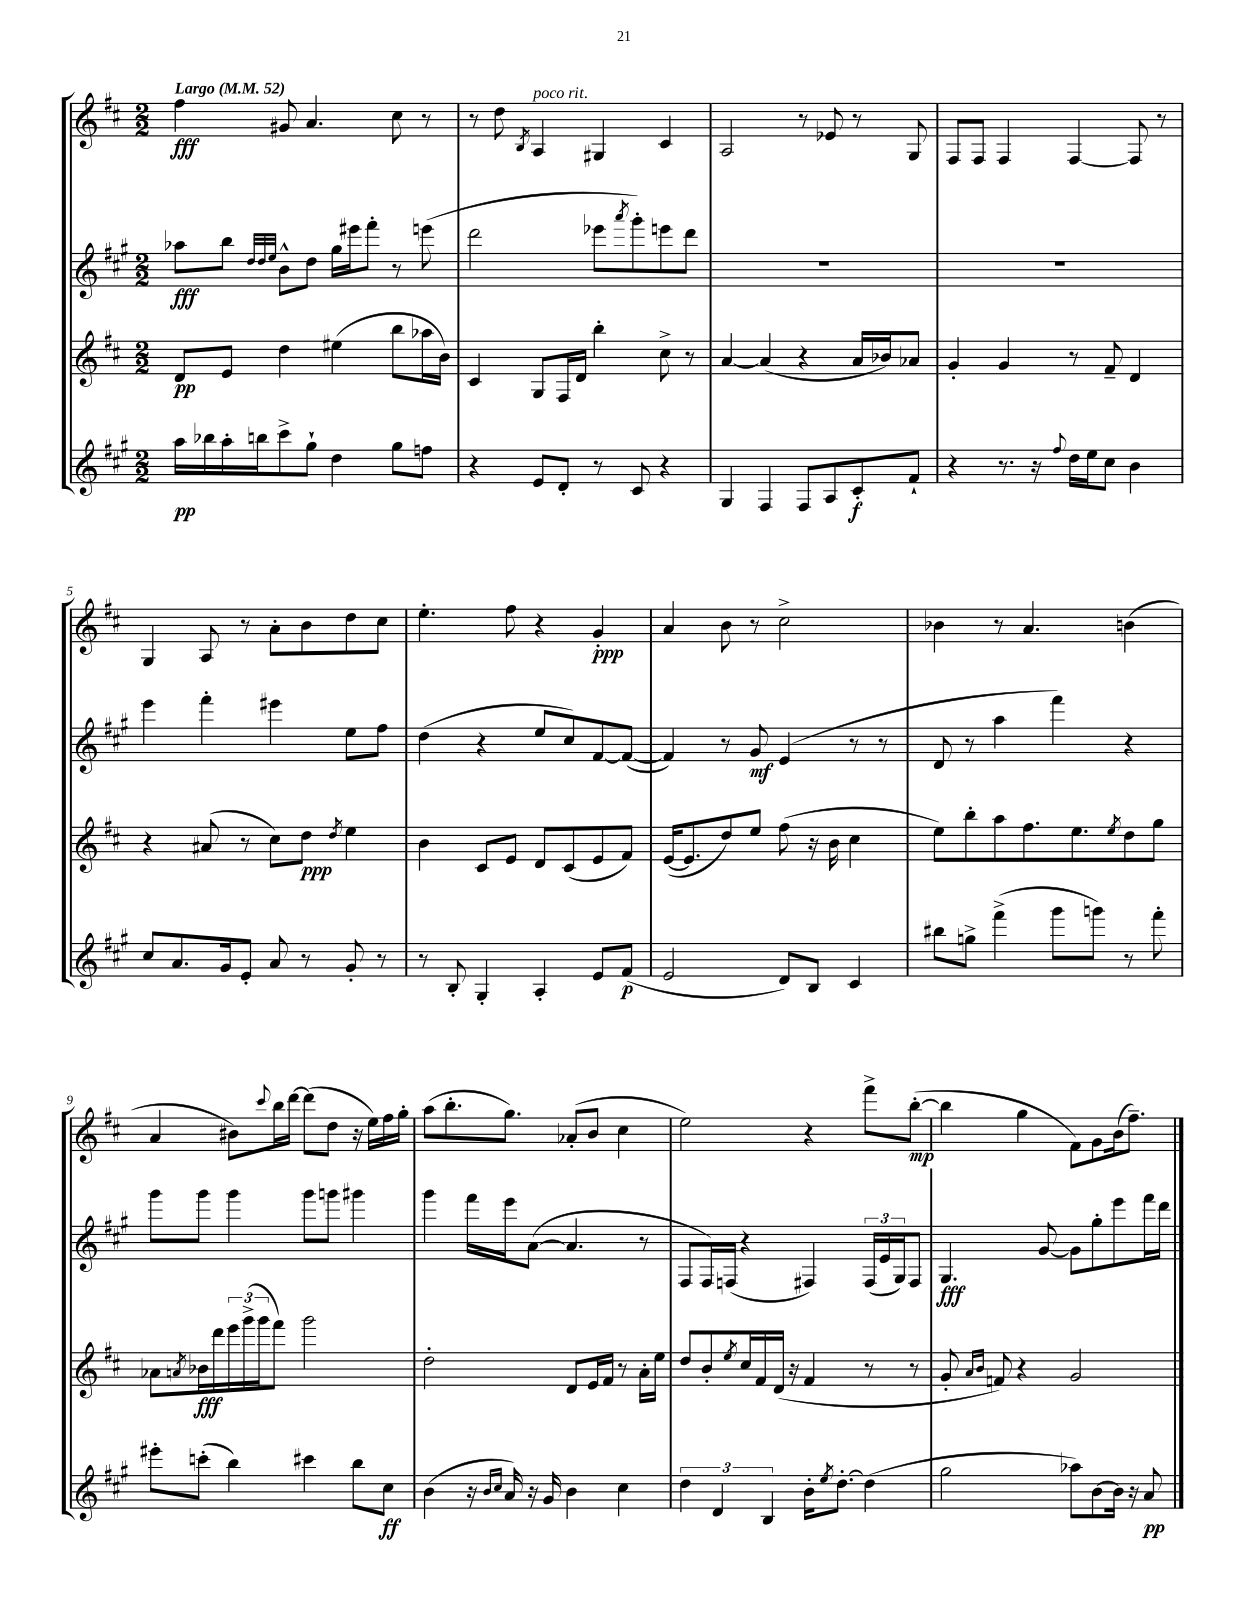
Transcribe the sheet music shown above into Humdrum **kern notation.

**kern	**dynam	**kern	**dynam	**kern	**dynam	**kern	**dynam
*part4	*part4	*part3	*part3	*part2	*part2	*part1	*part1
*staff4	*staff4	*staff3	*staff3	*staff2	*staff2	*staff1	*staff1
*clefG2	*	*clefG2	*	*clefG2	*	*clefG2	*
*k[f#c#g#]	*	*k[f#c#]	*	*k[f#c#g#]	*	*k[f#c#]	*
*M2/2	*	*M2/2	*	*M2/2	*	*M2/2	*
*MM52	*	*MM52	*	*MM52	*	*MM52	*
=1	=1	=1	=1	=1	=1	=1	=1
!	!	!	!	!	!	!LO:TX:a:B:t=Largo	!
16aa\LL	pp	8d/L	pp	8aa-X\L	fff	4ff#\	fff
16bb-X\	.	.	.	.	.	.	.
16aa'\	.	8e/J	.	8bb\J	.	.	.
16bbn\J	.	.	.	.	.	.	.
.	.	.	.	32qqdd/LLL	.	.	.
.	.	.	.	32qqdd/	.	.	.
.	.	.	.	32qqee/JJJ	.	.	.
8ccc#^\	.	4dd\	.	8b^^\L	.	8g#X/	.
8gg#`\J	.	.	.	8dd\J	.	4.a/	.
4dd\	.	(4ee#X\	.	16gg#\LL	.	.	.
.	.	.	.	16eee#X\J	.	.	.
.	.	.	.	8fff#'\J	.	.	.
8gg#\L	.	8bb\L	.	8r	.	8cc#\	.
8ffn\J	.	16aa-X\L	.	(8eeen\	.	8r	.
.	.	16b\JJ)	.	.	.	.	.
=2	=2	=2	=2	=2	=2	=2	=2
4r	.	4c#/	.	2ddd\	.	8r	.
.	.	.	.	.	.	8dd\	.
.	.	.	.	.	.	8qB/	.
!	!	!	!	!	!	!LO:TX:a:i:t=poco rit.	!
8e/L	.	8G/L	.	.	.	4A/	.
8d'/J	.	16F#/L	.	.	.	.	.
.	.	16d/JJ	.	.	.	.	.
8r	.	4bb'\	.	8eee-X\L	.	4G#X/	.
.	.	.	.	8qaaa/	.	.	.
8c#/	.	.	.	8ggg#'\)	.	.	.
4r	.	8cc#^\	.	8eeen\	.	4c#/	.
.	.	8r	.	8ddd\J	.	.	.
=3	=3	=3	=3	=3	=3	=3	=3
4G#/	.	[4a/	.	1r	.	2A/	.
4F#/	.	(4a/]	.	.	.	.	.
8F#/L	.	4r	.	.	.	8r	.
8A/	.	.	.	.	.	8e-X/	.
8c#'/	f	16a/LL	.	.	.	8r	.
.	.	16b-X/J)	.	.	.	.	.
8f#`/J	.	8a-X/J	.	.	.	8G/	.
=4	=4	=4	=4	=4	=4	=4	=4
4r	.	4g'/	.	1r	.	8F#/L	.
.	.	.	.	.	.	8F#/J	.
8.r	.	4g/	.	.	.	4F#/	.
16r	.	.	.	.	.	.	.
8qqff#/	.	.	.	.	.	.	.
16dd\LL	.	8r	.	.	.	[4F#/	.
16ee\J	.	.	.	.	.	.	.
8cc#\J	.	8f#~/	.	.	.	.	.
4b\	.	4d/	.	.	.	8F#/]	.
.	.	.	.	.	.	8r	.
!!LO:LB:g=z
=5	=5	=5	=5	=5	=5	=5	=5
8cc#/L	.	4r	.	4eee\	.	4G/	.
8.a/	.	.	.	.	.	.	.
.	.	(8a#X/	.	4fff#'\	.	8A/	.
16g#/k	.	.	.	.	.	.	.
8e'/J	.	8r	.	.	.	8r	.
8a/	.	8cc#\L)	.	4eee#X\	.	8a'\L	.
8r	.	8dd\J	ppp	.	.	8b\	.
.	.	8qdd/	.	.	.	.	.
8g#'/	.	4ee\	.	8ee\L	.	8dd\	.
8r	.	.	.	8ff#\J	.	8cc#\J	.
=6	=6	=6	=6	=6	=6	=6	=6
8r	.	4b\	.	(4dd\	.	4.ee'\	.
8B'/	.	.	.	.	.	.	.
4G#'/	.	8c#/L	.	4r	.	.	.
.	.	8e/J	.	.	.	8ff#\	.
4A'/	.	8d/L	.	8ee/L	.	4r	.
.	.	(8c#/	.	8cc#/)	.	.	.
8e/L	.	8e/	.	[8f#/	.	4g'/	ppp
(8f#/J	p	8f#/J)	.	(8f#/J_	.	.	.
=7	=7	=7	=7	=7	=7	=7	=7
2e/	.	([16e/KL	.	4f#/])	.	4a/	.
.	.	8.e/]	.	.	.	.	.
.	.	8dd/)	.	8r	.	8b\	.
.	.	8ee/J	.	8g#/	mf	8r	.
8d/L)	.	(8ff#\	.	(4e/	.	2cc#^\	.
8B/J	.	16r	.	.	.	.	.
.	.	16b\	.	.	.	.	.
4c#/	.	4cc#\	.	8r	.	.	.
.	.	.	.	8r	.	.	.
=8	=8	=8	=8	=8	=8	=8	=8
8bb#X\L	.	8ee\L)	.	8d/	.	4b-X\	.
8ggn^\J	.	8bb'\	.	8r	.	.	.
(4fff#^\	.	8aa\	.	4aa\	.	8r	.
.	.	8.ff#\	.	.	.	4.a/	.
8ggg#\L	.	.	.	4fff#\)	.	.	.
.	.	8.ee\	.	.	.	.	.
8gggn\J)	.	.	.	.	.	.	.
.	.	8qee/	.	.	.	.	.
8r	.	8dd\	.	4r	.	(4bn\	.
8fff#'\	.	8gg\J	.	.	.	.	.
!!LO:LB:g=z
=9	=9	=9	=9	=9	=9	=9	=9
8eee#X'\L	.	8a-X\L	.	8ggg#\L	.	4a/	.
.	.	8qan/	.	.	.	.	.
(8cccn'\J	.	16b-X\L	fff	8ggg#\J	.	.	.
.	.	16ddd\	.	.	.	.	.
4bb\)	.	24eee\	.	4ggg#\	.	8b#X\L)	.
.	.	(24ggg^\	.	.	.	.	.
.	.	24ggg\J	.	.	.	.	.
.	.	.	.	.	.	8qqccc#/	.
.	.	8fff#\J)	.	.	.	16bb\L	.
.	.	.	.	.	.	[16ddd\JJ	.
4ccc#X\	.	2ggg\	.	8ggg#\L	.	(8ddd\L]	.
.	.	.	.	8gggn\J	.	8dd\J	.
8bb\L	.	.	.	4ggg#X\	.	16r	.
.	.	.	.	.	.	16ee\LL)	.
8cc#\J	ff	.	.	.	.	16ff#\	.
.	.	.	.	.	.	16gg'\JJ	.
=10	=10	=10	=10	=10	=10	=10	=10
(4b\	.	2dd'\	.	4ggg#\	.	(8aa\L	.
.	.	.	.	.	.	8.bb'\	.
16r	.	.	.	16fff#\LL	.	.	.
16qqb/LL	.	.	.	.	.	.	.
16qqcc#/JJ	.	.	.	.	.	.	.
16a/)	.	.	.	16eee\J	.	8.gg\J)	.
16r	.	.	.	([8a\J	.	.	.
16g#/	.	.	.	.	.	.	.
4b\	.	8d/L	.	4.a/]	.	(8a-X'/L	.
.	.	16e/L	.	.	.	8b/J	.
.	.	16f#/JJ	.	.	.	.	.
4cc#\	.	8r	.	.	.	4cc#\	.
.	.	16a'\LL	.	8r	.	.	.
.	.	16ee\JJ	.	.	.	.	.
=11	=11	=11	=11	=11	=11	=11	=11
6dd\	.	8dd/L	.	8F#/L	.	2ee\)	.
.	.	8b'/	.	16F#/L)	.	.	.
6d/	.	.	.	.	.	.	.
.	.	.	.	(16Fn/JJ	.	.	.
.	.	8qee/	.	.	.	.	.
.	.	16cc#/L	.	4r	.	.	.
.	.	16f#/	.	.	.	.	.
6B/	.	.	.	.	.	.	.
.	.	(16d/JJ	.	.	.	.	.
.	.	16r	.	.	.	.	.
16b'\KL	.	4f#/	.	4F#X/)	.	4r	.
8qee/	.	.	.	.	.	.	.
[8.dd'\J	.	.	.	.	.	.	.
(4dd\]	.	8r	.	(24F#/LL	.	8fff#^\L	.
.	.	.	.	24e/	.	.	.
.	.	.	.	24G#/J)	.	.	.
.	.	8r	.	8F#/J	.	([8bb'\J	mp
=12	=12	=12	=12	=12	=12	=12	=12
2gg#\	.	8g'/	.	4.G#/	fff	4bb\]	.
.	.	16qqa/LL	.	.	.	.	.
.	.	16qqb/JJ	.	.	.	.	.
.	.	8fn/)	.	.	.	.	.
.	.	4r	.	.	.	4gg\	.
.	.	.	.	[8g#/	.	.	.
8aa-X\L)	.	2g/	.	8g#\L]	.	8f#\L)	.
[8b\	.	.	.	8gg#'\	.	8g\	.
16b\Jk]	.	.	.	8eee\	.	(16b\k	.
16r	.	.	.	.	.	8.ff#~\J)	.
8a/	pp	.	.	16fff#\L	.	.	.
.	.	.	.	16ddd\JJ	.	.	.
==	==	==	==	==	==	==	==
*-	*-	*-	*-	*-	*-	*-	*-
